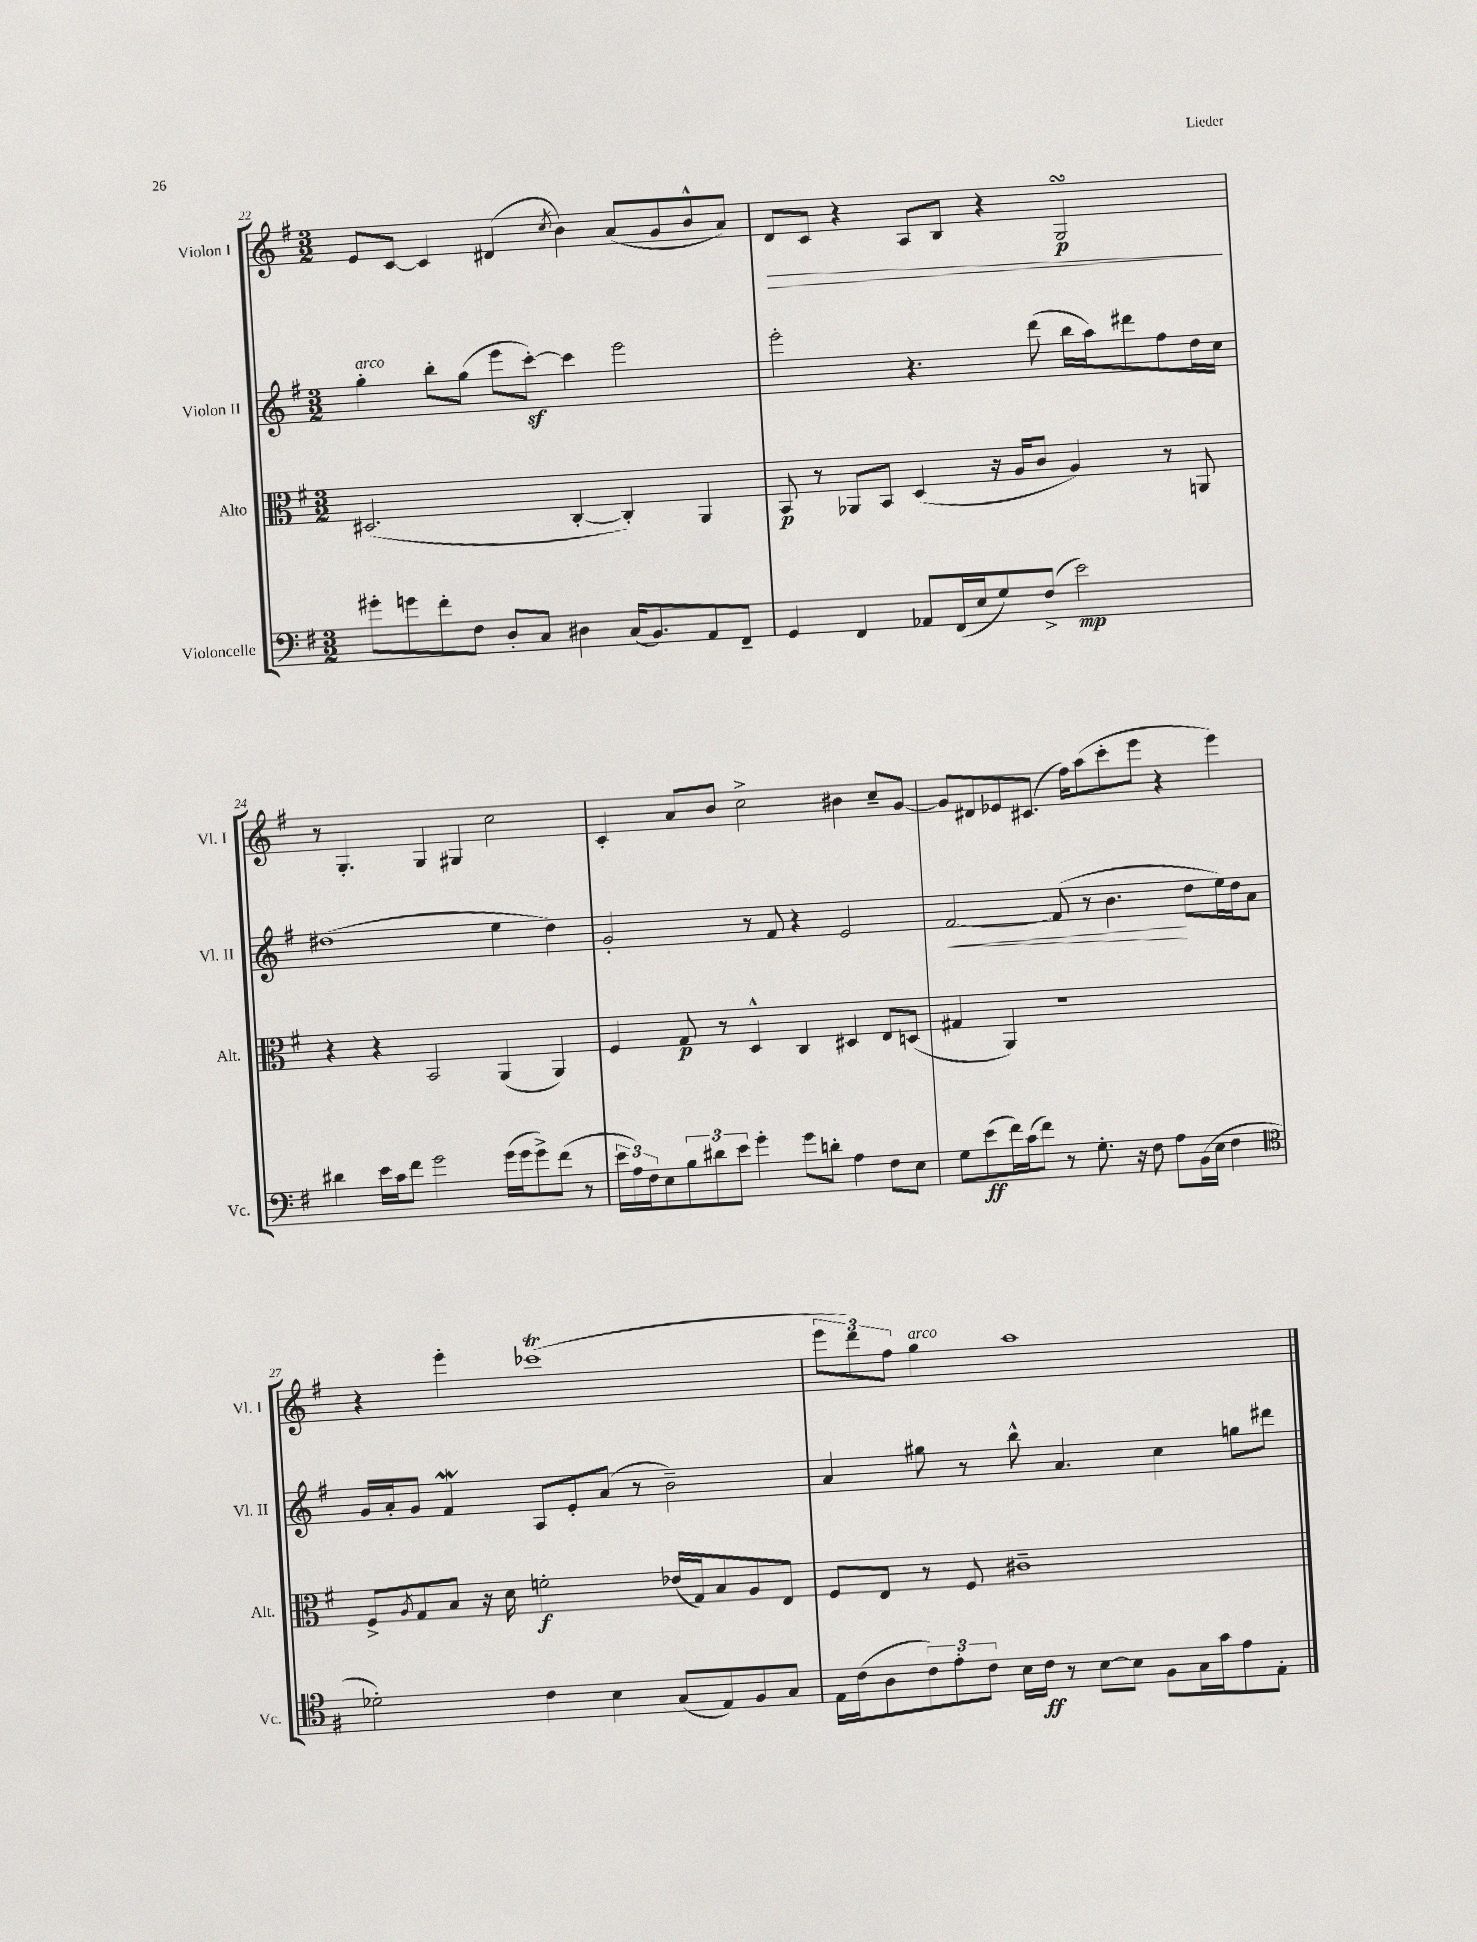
<<
\new StaffGroup <<
\new Staff = "s0" \with { instrumentName = "Violon I" shortInstrumentName = "Vl. I" } {
    \clef treble \key g \major \numericTimeSignature \time 3/2
    e'8 c'8~ c'4 dis'4( \acciaccatura { c''8 } b'4) a'8( g'8 b'8-^ a'8) |
    d'8\> c'8 r4 a8 b8 r4 g2\turn\p\! |
    r8 g4.-. g4 gis4 c''2 |
    c'4-. a'8 b'8 c''2-> bis'4 c''8-- g'8~ |
    g'8 dis'8 ees'8 cis'8.( fis''16) a''8( c'''8-. e'''8 r4 e'''4) |
    r4 e'''4-. ces'''1\trill( |
    \tuplet 3/2 { e'''8 d'''8) fis''8 } g''4^\markup { \italic "arco" } a''1 \bar "|." |
}
\new Staff = "s1" \with { instrumentName = "Violon II" shortInstrumentName = "Vl. II" } {
    \clef treble \key g \major \numericTimeSignature \time 3/2
    g''4-.^\markup { \italic "arco" } b''8-. g''8( e'''8 c'''8~-.\sf) c'''4 e'''2 |
    e'''2-. r4. d'''8( b''16 a''16) dis'''8 fis''8 d''16 c''16 |
    dis''1( e''4 dis''4) |
    g'2-. r8 fis'8 r4 e'2 |
    fis'2~\< fis'8( r8 b'4.\! d''8 e''16) d''16 a'8 |
    g'16 a'16-. g'8 fis'4\mordent a8 e'8-. a'8( r8 b'2--) |
    a'4 gis''8 r8 b''8-^ a'4. c''4 g''8 dis'''8 \bar "|." |
}
\new Staff = "s2" \with { instrumentName = "Alto" shortInstrumentName = "Alt." } {
    \clef alto \key g \major \numericTimeSignature \time 3/2
    dis2.( c4~-. c4-.) a,4 |
    b,8\p r8 aes,8 b,8 d4( r16 a16 c'8 a4) r8 a,8 |
    r4 r4 b,2 a,4( a,4) |
    fis4 g8\p r8 d4-^ c4 dis4 e8 d8( |
    gis4 a,4) r1 |
    fis8-> \acciaccatura { a8 } g8 b8 r16 d'16 f'2-.\f ees'16( g16) b8 a8 e8 |
    fis8 e8 r8 fis8 cis'1-- \bar "|." |
}
\new Staff = "s3" \with { instrumentName = "Violoncelle" shortInstrumentName = "Vc." } {
    \clef bass \key g \major \numericTimeSignature \time 3/2
    gis'8-. g'8 fis'8-. fis8 d8-. c8 dis4 c16( b,8.) a,8 fis,8-- |
    g,4 fis,4 aes,8 fis,16( e16 g8) fis8->( e'2\mp) |
    dis'4 e'16 c'16 fis'8 g'2 g'16( g'16 g'8->) fis'8( r8 |
    \tuplet 3/2 { e'16 a16) fis16 } e8 \tuplet 3/2 { b8 dis'8 e'8 } g'4-. g'8 d'8-. a4 fis8 e8 |
    g8 e'8\ff( fis'16) c'16( fis'8) r8 g8.-. r16 fis8 a8 b,16( e16 fis4 |
    \clef tenor des'2-.) c'4 b4 g8( e8) fis8 g8 |
    e16 c'16( a8 \tuplet 3/2 { c'8) e'8-. c'8 } b16 c'16\ff r8 b8~ b8 fis8 g16 g'16 e'8 e8-. \bar "|." |
}
>>
>>
\layout { \context { \Score currentBarNumber = #22 } }
